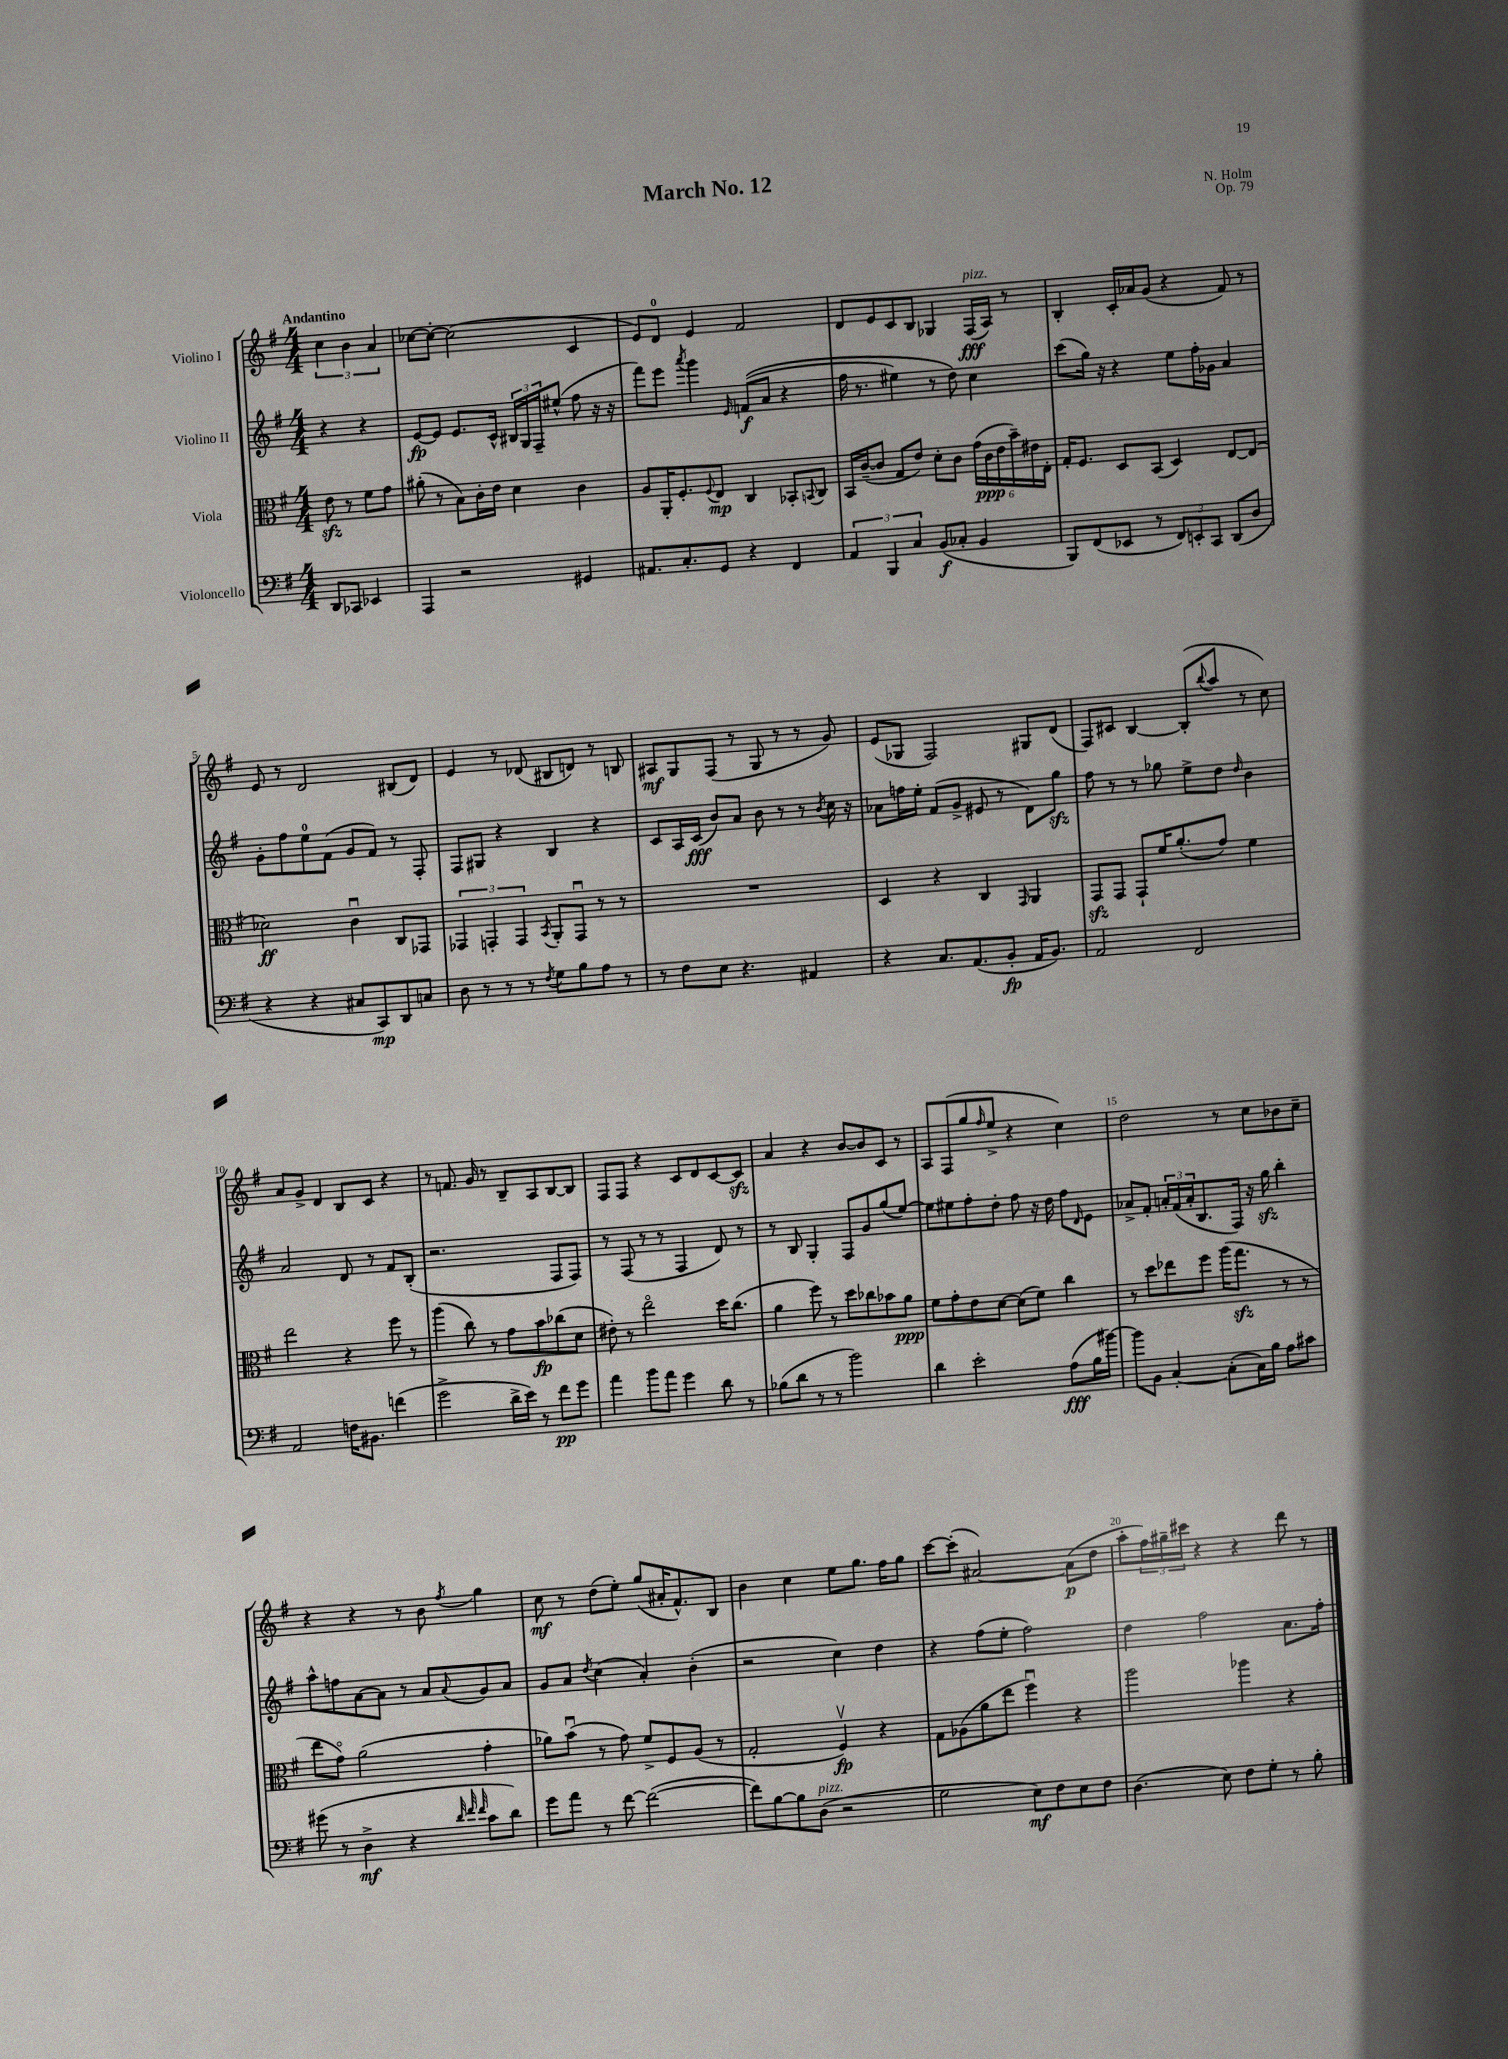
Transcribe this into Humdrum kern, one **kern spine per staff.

**kern	**kern	**kern	**kern
*staff4	*staff3	*staff2	*staff1
*clefF4	*clefC3	*clefG2	*clefG2
*k[f#]	*k[f#]	*k[f#]	*k[f#]
*M4/4	*M4/4	*M4/4	*M4/4
8DD	8e	4r	6cc
8CC-	8r	.	.
.	.	.	6b
4EE-	8f#	4r	.
.	.	.	6a
.	8g	.	.
=	=	=	=
4AAA	(8a#'	[8e	[8cc-
.	8r	8e]	8cc-'_
2r	8B)	8.e	(2cc-]
.	16c'	.	.
.	16e	16c^^	.
.	4d	24B#	.
.	.	24G	.
.	.	24F#~	.
.	.	(8ee#^^	.
4GG#	4c	8ff#	4c
.	.	16r	.
.	.	16r	.
=	=	=	=
8.AA#	8A	8fff#)	8e)
.	16AA'	8eee	8d
8.C'	8.F#'	.	.
.	.	8qaaa	.
.	.	4ggg	4e
.	8qqF#	.	.
8GG	8E	.	.
.	.	16qqe	.
4r	4C	&((8f	2f#
.	.	8a	.
4FF#	8BB-'	4r	.
.	8qqBB	.	.
.	8C	.	.
=	=	=	=
6AA	16BB	16ff#	8d
.	([16c~	8.r	.
.	8c]	.	8e
6BBB	.	.	.
.	8G	4ee#)	8c
6C	.	.	.
.	8e)	.	8B
(8BB	8d'	8r	4G-
8C-'	8c	8dd&)	.
4BB	(24g	4cc	(16F#
.	24c	.	.
.	.	.	16A)
.	24e	.	.
.	24b~)	.	8r
.	24e#	.	.
.	24E'	.	.
=	=	=	=
8BBB)	16G'	(8ccc	4B'
.	8.F#	.	.
(8FF#	.	16gg)	.
.	.	16r	.
8EE-	8D	4r	16c'
.	.	.	16a-
8r	(8BB	.	(8g
12FF#)	4D)	8ee	4r
12EE'	.	.	.
.	.	16ff#'	.
12CC	.	.	.
.	.	16g-	.
(8DD	[8E	4a	8f#)
8D	(8E]	.	8r
=	=	=	=
4r	2d-)	8g'	8e
.	.	8ff#	8r
4r	.	8ee	2d
.	.	(8f#	.
8C#	4cu	8g	.
8CC)	.	8f#)	.
8DD	8C	8r	(8B#
8C	8GG-	8F#'	8d)
=	=	=	=
8D	6GG-	8F#	4e
8r	.	8G#	.
.	6GG'	.	.
8r	.	4r	8r
.	6GG	.	.
8r	.	.	(8d-
8qF#	8qBB	.	.
8G	8AA'	4B	8B#
8B	8GGu	.	8d)
8A	8r	4r	8r
8r	8r	.	8B
=	=	=	=
8r	1r	8c	8A#
8F#	.	16A	8G
.	.	(16c	.
8E	.	8b)	(8F#
4.r	.	8a	8r
.	.	8b	8G
.	.	8r	8r
4AA#	.	8r	8r
.	.	8qb	.
.	.	16cc	8g)
.	.	16r	.
=	=	=	=
4r	4D	8a-	(8e
.	.	16ff	8G-
.	.	16ee'	.
8.C	4r	(8f#	2F#)
.	.	8g^	.
(8.AA	.	.	.
.	4C	8e#	.
8BB'	.	8r	.
.	16qqGG	.	.
16AA	4AA	8d)	8G#
8.BB)	.	.	.
.	.	8gg	(8d
=	=	=	=
2AA	8GG	8ff#	8F#)
.	8GG	8r	8c#
.	8GG`	8r	[4B
.	16f#	8gg-	.
.	(8.a'	.	.
2FF#	.	8ee^	(8B']
.	.	.	8qqbb
.	8g)	8dd	8aa
.	.	16qqdd	.
.	4f#	4b	8r
.	.	.	8cc)
=	=	=	=
2AA	2ee	2a	8a
.	.	.	8g^
.	.	.	4d
16F	4r	8d	8B
8.BB#	.	.	.
.	.	8r	8c
(4f	8ff#	8f#	4r
.	8r	(8B'	.
=	=	=	=
2g^	(4aa	2.r	8r
.	.	.	8.f
.	8cc)	.	.
.	.	.	16g
.	8r	.	8r
16d^	8g	.	8B~
16e)	.	.	.
8r	8b	.	8A
8f#	(8cc-	8F#	[8B
8g	8d	8F#)	8B]
=	=	=	=
4a	8e#')	8r	8F#
.	8r	(8F#	8F#
8b	2eeo	8r	4r
8a	.	8r	.
4g	.	4F#	8c
.	.	.	8d
8d	16dd	8d)	[8c
.	(8.cc	.	.
8r	.	8r	8c]
=	=	=	=
(8B-	4a	8r	4a
8d	.	8B	.
8r	8ff#)	4G'	4r
8r	8r	.	.
2b)	8dd	8F#	[8b
.	8cc-	8g	8b]
.	8b-	(8gg	8c
.	8a	[8ee)	8r
=	=	=	=
4d	8f#	8ee]	8A
.	8g'	8ee#	(8F#
2e'	8e	8ff#'	8gg
.	.	.	16qqff#
.	[8d	8dd'	8ee^
.	(8d]	8ff#	4r
.	8f#)	16r	.
.	.	16dd	.
(8A	4cc	8ff#	4cc)
.	.	16qqd	.
16B	.	8e	.
[16b#)	.	.	.
=	=	=	=
8b#]	8r	8a-^	2dd
8BB	8dd	8f#'	.
[4C'	8ee-	24a'	.
.	.	(24f#	.
.	.	24a'	.
.	8ff#	8.B	.
(8C']	(16aa	.	8r
.	8.gg	16F#)	.
16C)	.	16r	8cc
16B	.	16gg	.
8A	8r	4bb'	8b-
8c#	8r	.	8cc~
=	=	=	=
(8g#	8ee	8aa^^	4r
8r	8go)	8ff	.
4D^	(2a	[8a	4r
.	.	8a]	.
4r	.	8r	8r
.	.	8a	8b
32qqd	.	.	.
32qqf#	.	.	.
32qqf#	.	8qqa	8qff#
8c	4g'	8g	4gg
8d)	.	8a	.
=	=	=	=
8g	8a-)	8g	8cc
8a	(8bu	8a	8r
.	.	8qdd	.
8r	8r	(4cc	(8dd
[8f#	8g)	.	8ee')
(2f#_	8f#^	4a')	(8gg
.	8F#	.	16a#'
.	.	.	8.f#^^)
.	(8A	(4b'	.
.	8r	.	8B
=	=	=	=
8f#])	2G'	2r	4b
[8B	.	.	.
8B]	.	.	4cc
(8D	.	.	.
2r	4F#v)	4cc)	8ee
.	.	.	8.gg
.	4r	4dd	.
.	.	.	16ff#
.	.	.	8gg
=	=	=	=
2G	8G	4r	[8ccc
.	(8A-	.	(8ccc']
.	8a	(8ff#	[2a#)
.	8ee	8ee'	.
8E)	4ff#u)	2ff#)	.
8F#	.	.	.
8E	4r	.	(8a#]
8F#	.	.	8dd
=	=	=	=
(4.D	2aa	4dd	8aa'
.	.	.	24ff#)
.	.	.	24gg#~
.	.	.	24ccc#
.	.	2ff#	4r
8E)	.	.	.
8F#	4aa-	.	4r
8G'	.	.	.
8r	4r	8.a	8ddd
8B'	.	.	8r
.	.	16ff#'	.
==	==	==	==
*-	*-	*-	*-
